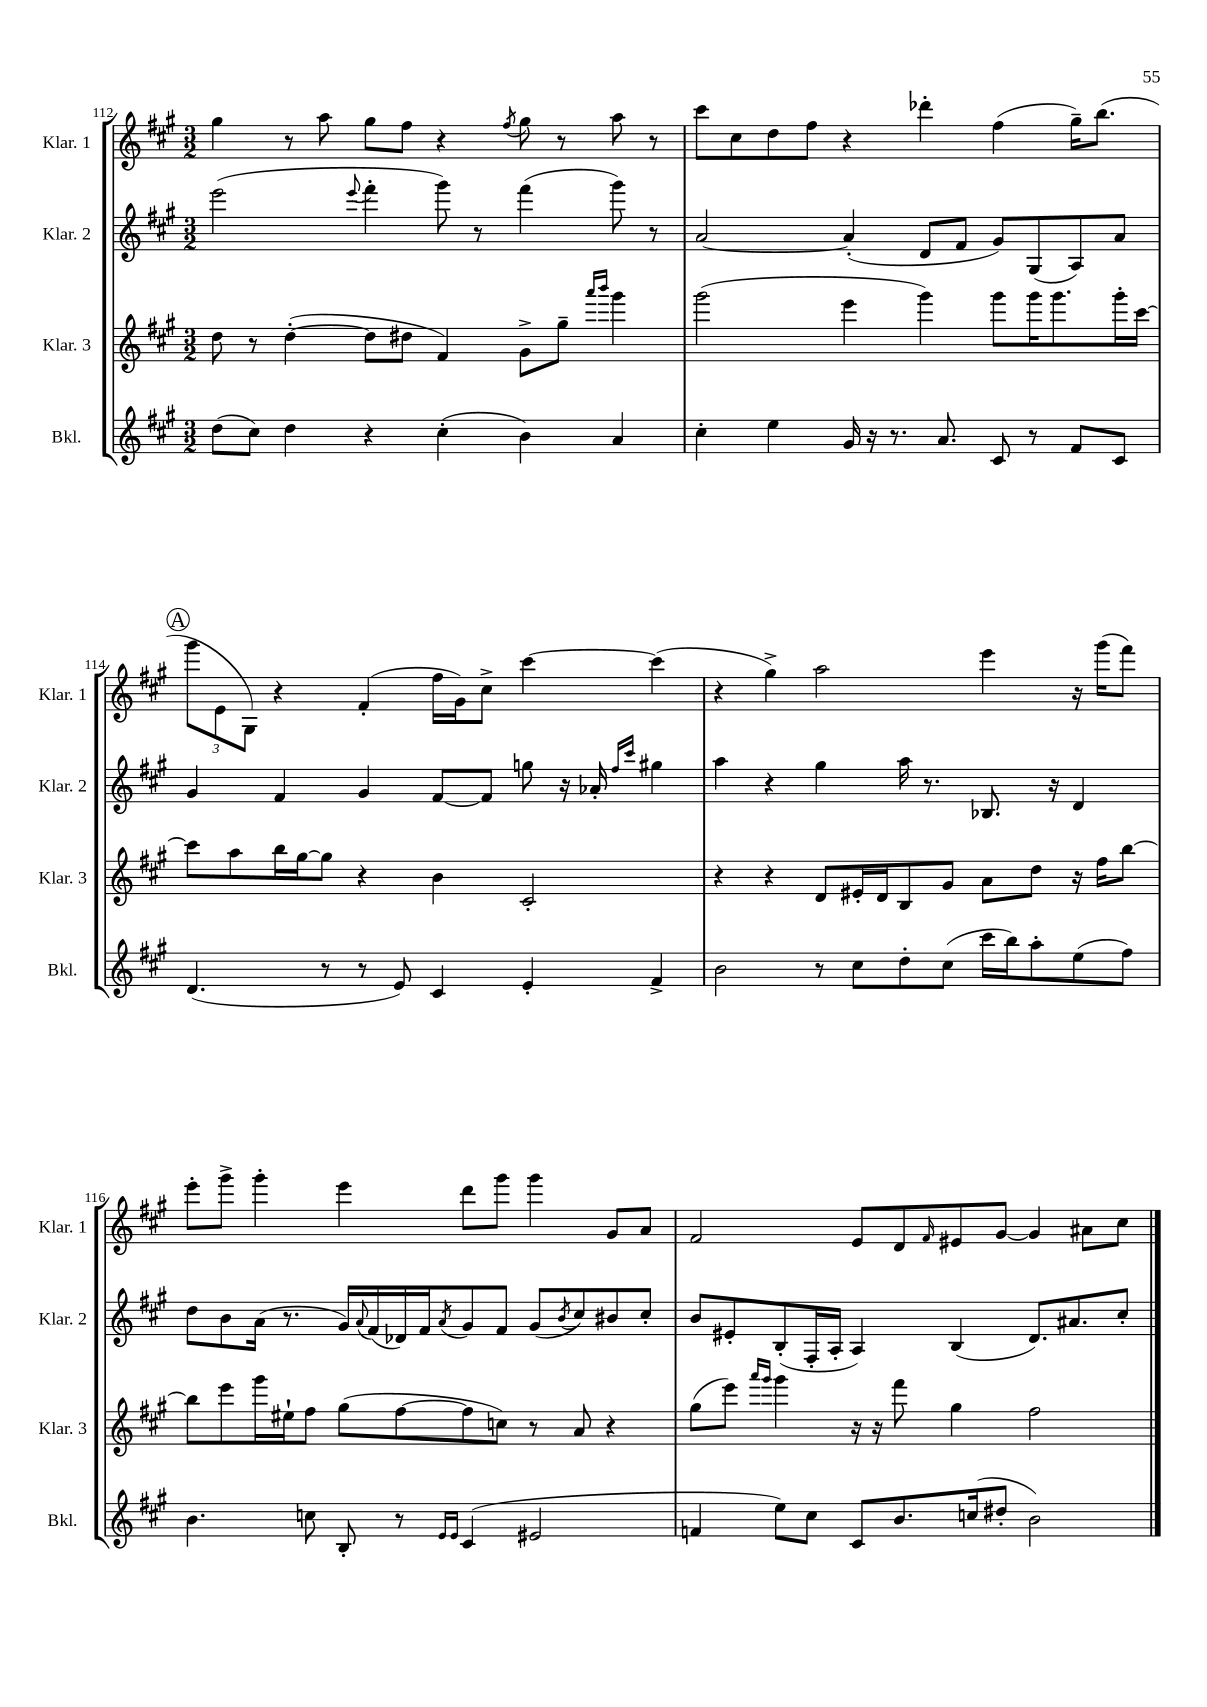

**kern	**kern	**kern	**kern
*part4	*part3	*part2	*part1
*staff4	*staff3	*staff2	*staff1
*I"Bkl.	*I"Klar. 3	*I"Klar. 2	*I"Klar. 1
*I'Bkl.	*I'Klar. 3	*I'Klar. 2	*I'Klar. 1
*clefG2	*clefG2	*clefG2	*clefG2
*k[f#c#g#]	*k[f#c#g#]	*k[f#c#g#]	*k[f#c#g#]
*M3/2	*M3/2	*M3/2	*M3/2
=112	=112	=112	=112
(8dd\L	8dd\	(2eee\	4gg#\
8cc#\J)	8r	.	.
4dd\	([4dd'\	.	8r
.	.	.	8aa\
.	.	8qqeee/	.
4r	8dd\L]	4fff#'\	8gg#\L
.	8dd#X\J	.	8ff#\J
(4cc#'\	4f#/)	8ggg#\)	4r
.	.	8r	.
.	.	.	8qff#/
4b\)	8g#^\L	(4fff#\	8gg#\
.	8gg#~\J	.	8r
.	16qqaaa/LL	.	.
.	16qqbbb/JJ	.	.
4a/	4ggg#\	8ggg#\)	8aa\
.	.	8r	8r
=113	=113	=113	=113
4cc#'\	(2ggg#\	[2a/	8ccc#\L
.	.	.	8cc#\
4ee\	.	.	8dd\
.	.	.	8ff#\J
16g#/	4eee\	(4a'/]	4r
16r	.	.	.
8.r	.	.	.
.	4ggg#\)	8d/L	4ddd-X'\
8.a/	.	.	.
.	.	8f#/J	.
8c#/	8ggg#\L	8g#/L)	(4ff#\
8r	16ggg#\K	(8G#/	.
.	8.ggg#\	.	.
8f#/L	.	8A/)	16gg#~\KL)
.	.	.	(8.bb\J
8c#/J	16ggg#'\L	8a/J	.
.	[16ccc#\JJ	.	.
!!LO:LB:g=z
!!LO:REH:place=s1:t=A
=114	=114	=114	=114
(4.d/	8ccc#\L]	4g#/	12ggg#\L
.	.	.	12e\
.	8aa\	.	.
.	.	.	12G#\J)
.	16bb\L	4f#/	4r
.	[16gg#\J	.	.
8r	8gg#\J]	.	.
8r	4r	4g#/	(4f#'/
8e/)	.	.	.
4c#/	4b\	[8f#/L	16ff#\LL
.	.	.	16g#\J)
.	.	8f#/J]	8cc#^\J
4e'/	2c#'/	8ggn\	[4ccc#\
.	.	16r	.
.	.	16a-X'/	.
.	.	16qqff#/LL	.
.	.	16qqccc#/JJ	.
4f#^/	.	4gg#X\	(4ccc#\]
=115	=115	=115	=115
2b\	4r	4aa\	4r
.	4r	4r	4gg#^\)
8r	8d/L	4gg#\	2aa\
8cc#\L	16e#X'/L	.	.
.	16d/J	.	.
8dd'\	8B/	16aa\	.
.	.	8.r	.
(8cc#\J	8g#/J	.	.
16ccc#\LL	8a\L	8.B-X/	4eee\
16bb\J)	.	.	.
8aa'\	8dd\J	.	.
.	.	16r	.
(8ee\	16r	4d/	16r
.	16ff#\KL	.	(16ggg#\KL
8ff#\J)	[8bb\J	.	8fff#\J)
!!LO:LB:g=z
=116	=116	=116	=116
4.b\	8bb\L]	8dd\L	8eee'\L
.	8eee\	8b\	8ggg#^\J
.	16ggg#\L	(16a\Jk	4ggg#'\
.	16ee#X`\J	8.r	.
8ccn\	8ff#\J	.	.
8B'/	(8gg#\L	16g#/LL)	4eee\
.	.	8qqa/	.
.	.	(16f#/	.
8r	[8ff#\	16d-X/)	.
.	.	16f#/J	.
16qqe/LL	.	.	.
16qqe/JJ	.	8qa/	.
(4c#/	8ff#\]	8g#/	8ddd\L
.	8ccn\J)	8f#/J	8ggg#\J
2e#X/	8r	(8g#/L	4ggg#\
.	.	8qb/	.
.	8a/	8cc#/)	.
.	4r	8b#X/	8g#/L
.	.	8cc#'/J	8a/J
=117	=117	=117	=117
4fn/	(8gg#\L	8b/L	2f#/
.	8eee\J)	8e#X'/	.
.	16qqaaa/LL	.	.
.	16qqggg#/JJ	.	.
8ee\L)	4ggg#\	(8B'/	.
8cc#\J	.	16F#'/L	.
.	.	16A'/JJ	.
8c#/L	16r	4A/)	8e/L
.	16r	.	.
8.b/	8fff#\	.	8d/
.	.	.	16qqf#/
.	4gg#\	(4B/	8e#X/
(16ccn/k	.	.	.
8dd#X'/J	.	.	[8g#/J
2b\)	2ff#\	8.d/L)	4g#/]
.	.	8.a#X/	.
.	.	.	8a#X\L
.	.	8cc#'/J	8cc#\J
==	==	==	==
*-	*-	*-	*-
